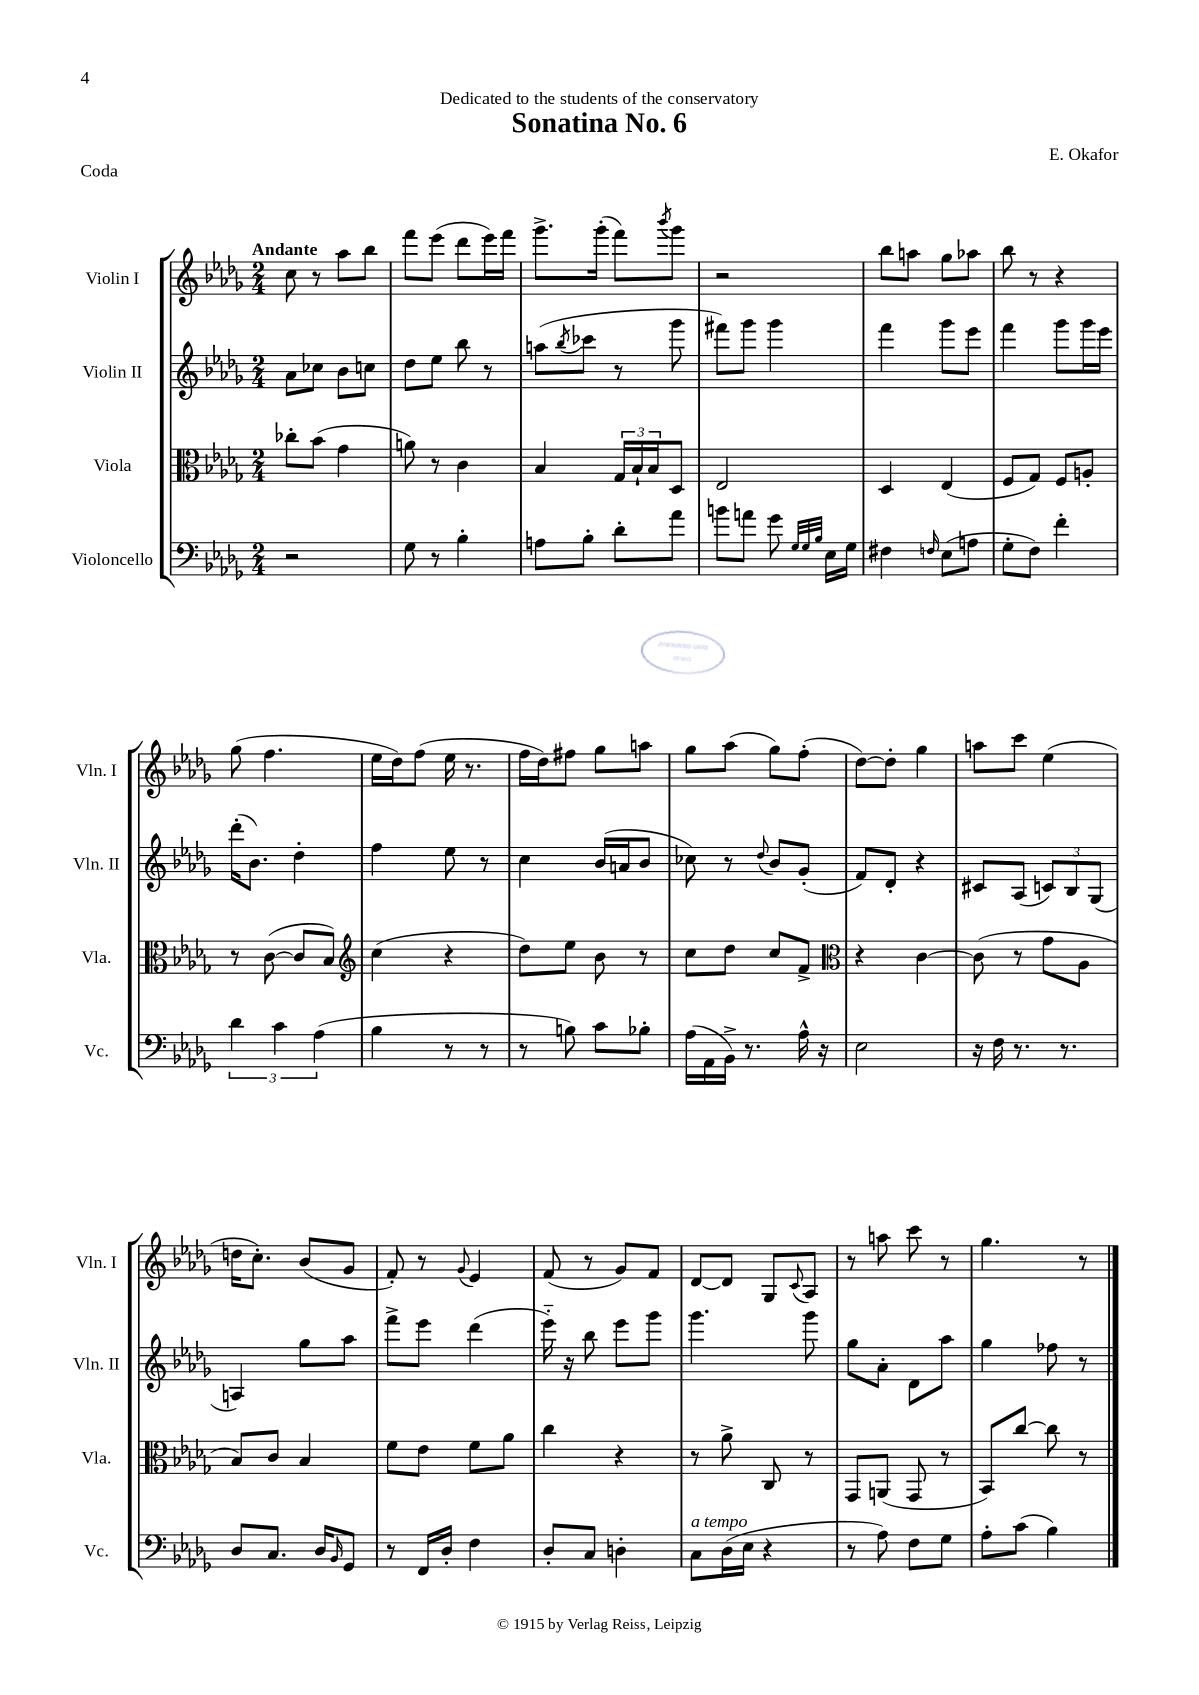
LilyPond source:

\header { title = "Sonatina No. 6" composer = "E. Okafor" dedication = "Dedicated to the students of the conservatory" piece = "Coda" }
<<
\new StaffGroup <<
\new Staff = "s0" \with { instrumentName = "Violin I" shortInstrumentName = "Vln. I" } {
    \clef treble \key des \major \numericTimeSignature \time 2/4 \tempo "Andante"
    c''8 r8 aes''8 bes''8 |
    f'''8 ees'''8( des'''8 ees'''16) f'''16 |
    ges'''8.-> ges'''16-.( f'''8) \acciaccatura { bes'''8 } ges'''8 |
    r2 |
    bes''8 a''8 ges''8 aes''8 |
    bes''8 r8 r4 |
    ges''8( f''4. |
    ees''16 des''16) f''8( ees''16 r8. |
    f''16 des''16) fis''8 ges''8 a''8 |
    ges''8 aes''8( ges''8) f''8-.( |
    des''8~) des''8-. ges''4 |
    a''8 c'''8 ees''4( |
    d''16 c''8.-.) bes'8( ges'8 |
    f'8-.) r8 \appoggiatura { ges'8 } ees'4 |
    f'8( r8 ges'8) f'8 |
    des'8~ des'8 ges8 \appoggiatura { c'8 } aes8 |
    r8 a''8 c'''8 r8 |
    ges''4. r8 \bar "|." |
}
\new Staff = "s1" \with { instrumentName = "Violin II" shortInstrumentName = "Vln. II" } {
    \clef treble \key des \major \numericTimeSignature \time 2/4
    aes'8 ces''8 bes'8 c''8 |
    des''8 ees''8 bes''8 r8 |
    a''8( \acciaccatura { bes''8 } ces'''8 r8 ges'''8 |
    fis'''8) ges'''8 ges'''4 |
    f'''4 ges'''8 ees'''8 |
    f'''4 ges'''8 ges'''16 ees'''16 |
    des'''16-.( bes'8.) des''4-. |
    f''4 ees''8 r8 |
    c''4 bes'16( a'16 bes'8 |
    ces''8) r8 \appoggiatura { des''8 } bes'8 ges'8-.( |
    f'8) des'8-. r4 |
    cis'8 aes8( \tuplet 3/2 { c'8) bes8 ges8( } |
    a4) ges''8 aes''8 |
    f'''8-> ees'''8 des'''4( |
    ees'''16-_) r16 bes''8 ees'''8 ges'''8 |
    ges'''4. ges'''8 |
    ges''8 aes'8-. des'8 aes''8 |
    ges''4 fes''8 r8 \bar "|." |
}
\new Staff = "s2" \with { instrumentName = "Viola" shortInstrumentName = "Vla." } {
    \clef alto \key des \major \numericTimeSignature \time 2/4
    ces''8-. bes'8( ges'4 |
    a'8) r8 c'4 |
    bes4 \tuplet 3/2 { ges16 bes16-! bes16 } des8 |
    ees2 |
    des4 ees4( |
    f8 ges8) f8 a8-. |
    r8 c'8~( c'8 bes8) |
    \clef treble c''4( r4 |
    des''8) ees''8 bes'8 r8 |
    c''8 des''8 c''8 f'8-> |
    \clef alto r4 c'4~ |
    c'8( r8 ges'8 aes8 |
    bes8) c'8 bes4 |
    f'8 ees'8 f'8 aes'8 |
    c''4 r4 |
    r8 aes'8-> c8 r8 |
    ges,8 a,8( ges,8 r8 |
    bes,8) c''8~ c''8 r8 \bar "|." |
}
\new Staff = "s3" \with { instrumentName = "Violoncello" shortInstrumentName = "Vc." } {
    \clef bass \key des \major \numericTimeSignature \time 2/4
    r2 |
    ges8 r8 bes4-. |
    a8 bes8-. des'8-. aes'8 |
    b'8 a'8 ges'8 \grace { ges32 ges32 bes32 } ees16 ges16 |
    fis4 \grace { f16 } ees8( a8 |
    ges8-. f8) f'4-. |
    \tuplet 3/2 { des'4 c'4 aes4( } |
    bes4 r8 r8 |
    r8 b8) c'8 bes8-. |
    aes16( aes,16 bes,16->) r8. aes16-^ r16 |
    ees2 |
    r16 f16 r8. r8. |
    des8 c8. des16 \grace { bes,16 } ges,8 |
    r8 f,16 des16-. f4 |
    des8-. c8 d4-. |
    c8^\markup { \italic "a tempo" } des16( ees16 r4 |
    r8 aes8) f8 ges8 |
    aes8-. c'8( bes4) \bar "|." |
}
>>
>>
\layout { \context { \Score \remove "Bar_number_engraver" } }
